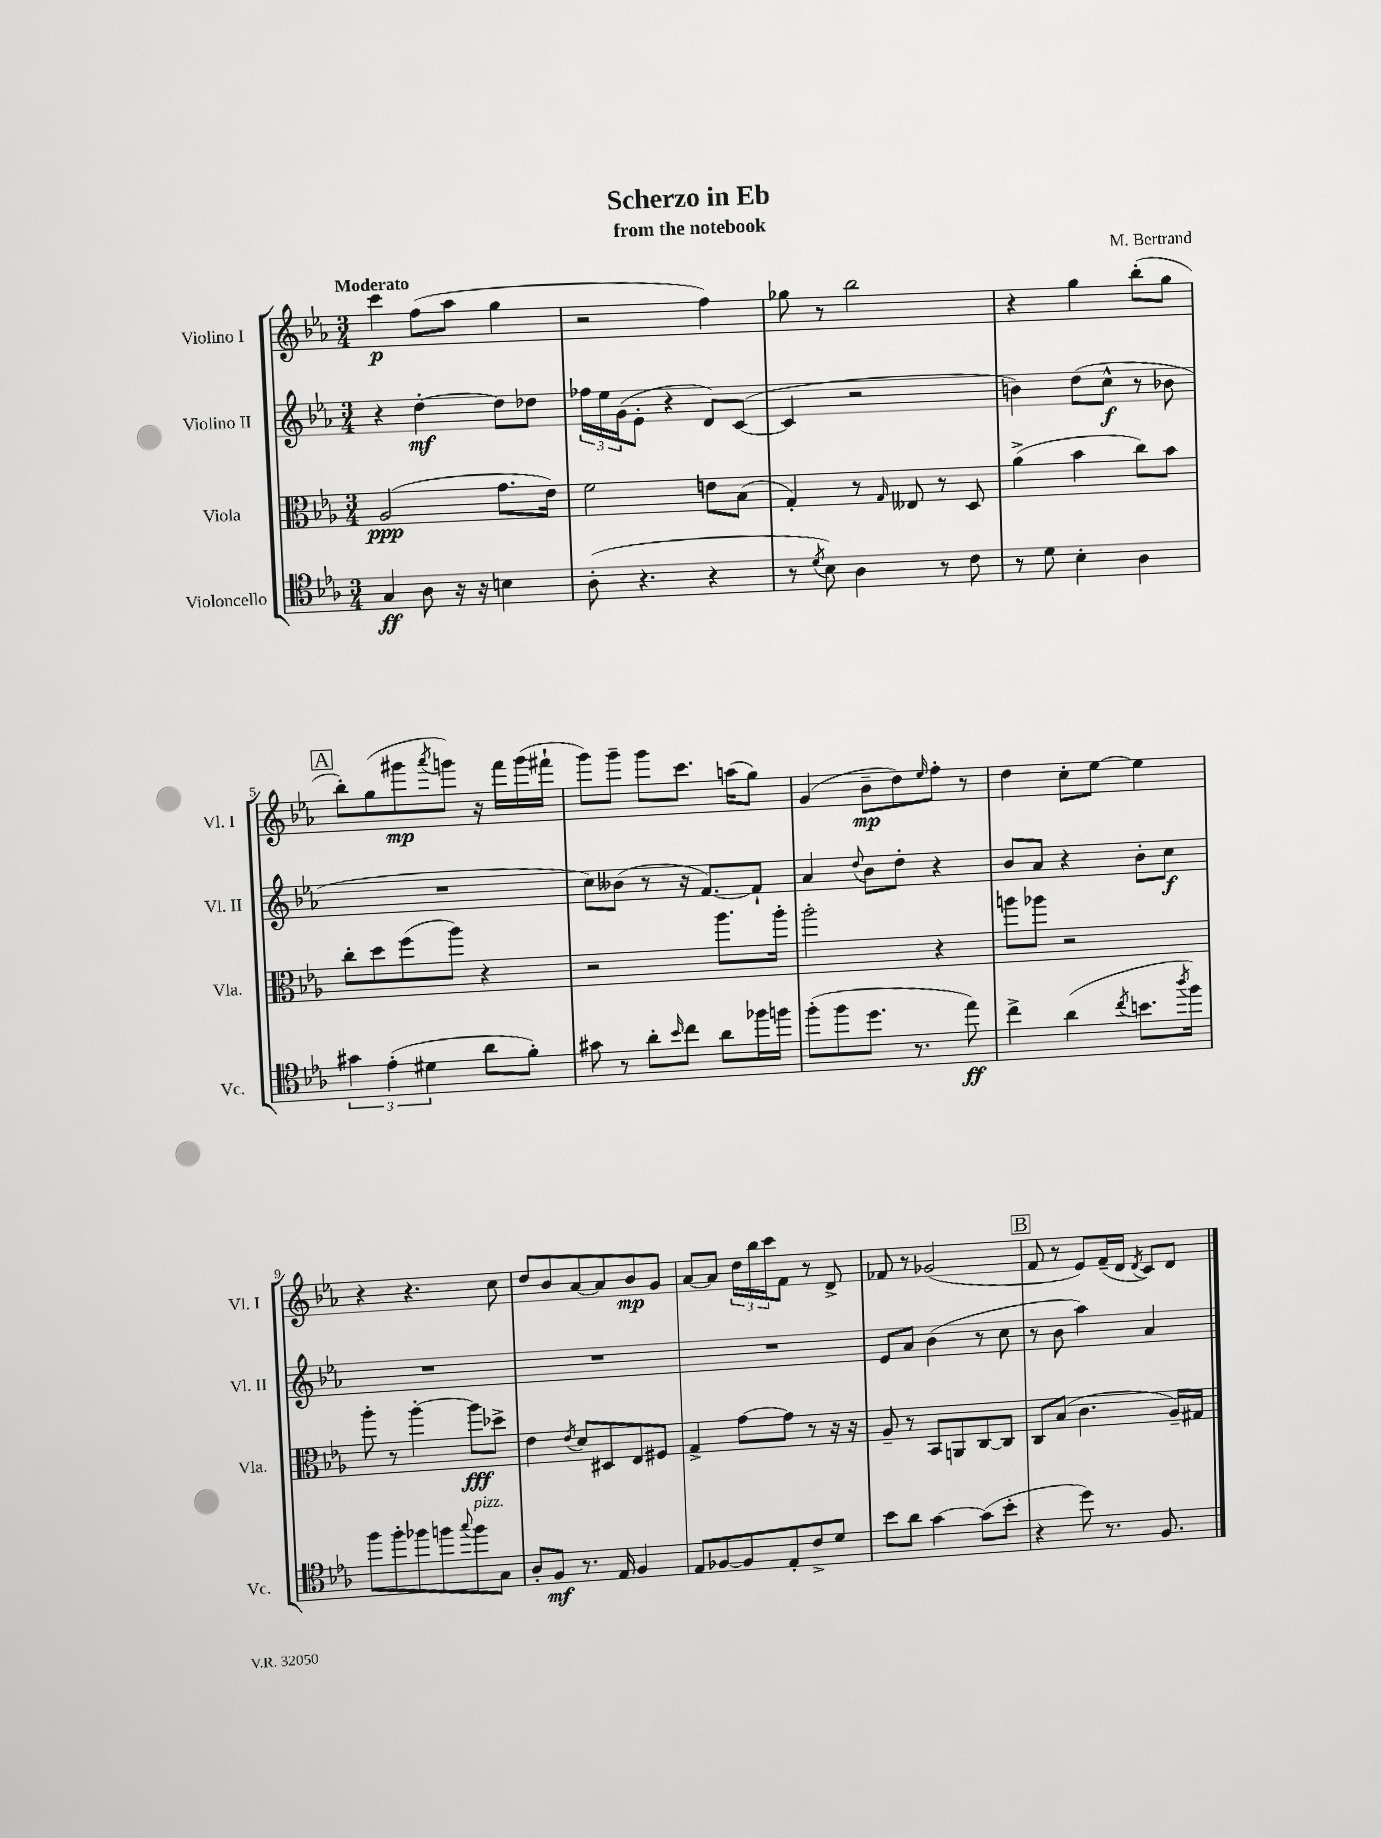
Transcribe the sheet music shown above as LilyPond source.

\header { title = "Scherzo in Eb" composer = "M. Bertrand" subtitle = "from the notebook" }
<<
\new StaffGroup <<
\new Staff = "s0" \with { instrumentName = "Violino I" shortInstrumentName = "Vl. I" } {
    \clef treble \key ees \major \numericTimeSignature \time 3/4 \tempo "Moderato"
    c'''4\p f''8( aes''8 g''4 |
    r2 f''4) |
    ges''8 r8 bes''2 |
    r4 g''4 bes''8-.( g''8 |
    \mark \markup { \box "A" } bes''8-.) g''8( gis'''8\mp \acciaccatura { aes'''8 } g'''8) r16 f'''16 g'''16( fis'''16-! |
    g'''8) g'''8-- g'''8 c'''8. a''16( g''8) |
    g'4( bes'8--\mp d''8) \grace { ees''16 } f''8-. r8 |
    d''4 c''8-. ees''8~ ees''4 |
    r4 r4. c''8 |
    d''8 bes'8 aes'8~ aes'8 bes'8\mp g'8 |
    aes'8~ aes'8 \tuplet 3/2 { d''16 bes''16 c'''16 } f'8 r8 d'8-> |
    fes'8 r8 ges'2( |
    \mark \markup { \box "B" } f'8 r8 ees'8) f'16--( d'16 \acciaccatura { d'8 } c'8) d'8 \bar "|." |
}
\new Staff = "s1" \with { instrumentName = "Violino II" shortInstrumentName = "Vl. II" } {
    \clef treble \key ees \major \numericTimeSignature \time 3/4
    r4 d''4~-.\mf d''8 des''8 |
    \tuplet 3/2 { fes''16 ees''16 g'16( } ees'8-. r4 d'8) c'8~( |
    c'4 r2 |
    b'4) d''8( c''8-^\f r8 bes'8 |
    \mark \markup { \box "A" } R2. |
    c''8) beses'8( r8 r16 f'8.~) f'8-! |
    aes'4 \appoggiatura { d''8 } bes'8 d''8-. r4 |
    bes'8 aes'8 r4 bes'8-. c''8\f |
    R2. |
    R2. |
    R2. |
    ees'8 aes'8 bes'4( r8 c''8 |
    \mark \markup { \box "B" } r8 bes'8 aes''4) aes'4 \bar "|." |
}
\new Staff = "s2" \with { instrumentName = "Viola" shortInstrumentName = "Vla." } {
    \clef alto \key ees \major \numericTimeSignature \time 3/4
    aes2\ppp( g'8. ees'16) |
    f'2 e'8 bes8( |
    g4-.) r8 \grace { g16 } eeses8 r8 d8 |
    aes'4->( bes'4 c''8) bes'8 |
    \mark \markup { \box "A" } c''8-. d''8 f''8( aes''8) r4 |
    r2 aes''8. aes''16-. |
    aes''2-. r4 |
    a''8 aes''8 r2 |
    aes''8-. r8 aes''4~-. aes''8\fff des''8-> |
    ees'4 \acciaccatura { ees'8 } d'8 dis8 ees8 fis8 |
    g4-> g'8~ g'8 r8 r16 r16 |
    aes8-- r8 bes,8 a,8 c8~ c8 |
    \mark \markup { \box "B" } c8 bes8( c'4. aes16--) gis16 \bar "|." |
}
\new Staff = "s3" \with { instrumentName = "Violoncello" shortInstrumentName = "Vc." } {
    \clef tenor \key ees \major \numericTimeSignature \time 3/4
    g4\ff aes8 r16 r16 b4 |
    aes8-.( r4. r4 |
    r8 \acciaccatura { d'8 } bes8) aes4 r8 c'8 |
    r8 d'8 bes4-. aes4 |
    \mark \markup { \box "A" } \tuplet 3/2 { gis'4 ees'4-.( dis'4 } aes'8 f'8-.) |
    gis'8 r8 aes'8-. \grace { bes'16 } c''8 aes'8 fes''16 f''16 |
    f''8-.( f''8 d''8. r8. ees''8\ff) |
    c''4-> aes'4( \acciaccatura { c''8 } b'8. \acciaccatura { aes''8 } f''16) |
    f''8 f''8-. fes''8 f''8 \appoggiatura { g''8 } f''8^\markup { \italic "pizz." } g8 |
    aes8-. f8\mf r8. ees16 f4 |
    ees8 fes8~ fes8 ees8-. c'8-> d'8 |
    bes'8 aes'8 g'4~ g'8( bes'8-. |
    \mark \markup { \box "B" } r4 d''8) r8. f8. \bar "|." |
}
>>
>>
